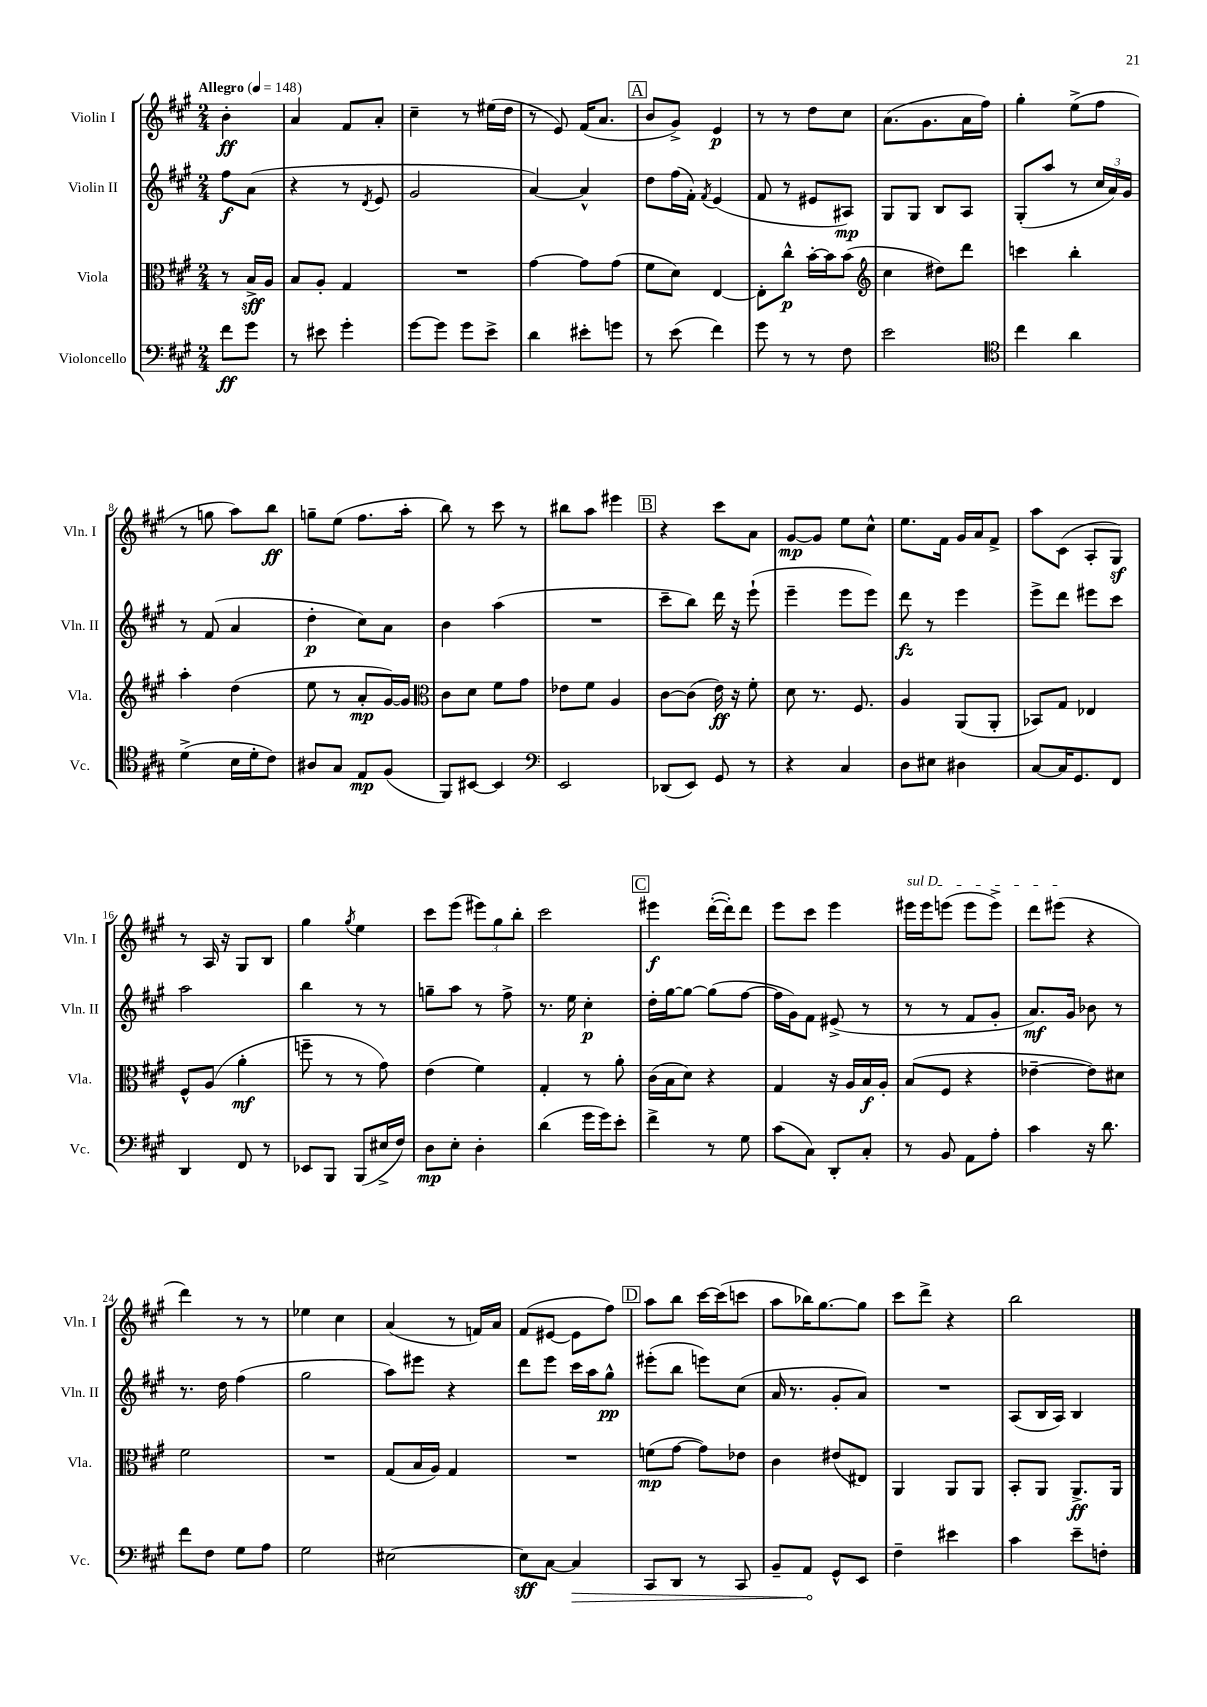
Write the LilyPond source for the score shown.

<<
\new StaffGroup <<
\new Staff = "s0" \with { instrumentName = "Violin I" shortInstrumentName = "Vln. I" } {
    \clef treble \key a \major \numericTimeSignature \time 2/4 \partial 4 \tempo "Allegro" 4 = 148
    b'4-.\ff |
    a'4 fis'8 a'8-. |
    cis''4-- r8 eis''16( d''16 |
    r8 e'8) fis'16( a'8. |
    \mark \markup { \box "A" } b'8 gis'8->) e'4\p |
    r8 r8 d''8 cis''8 |
    a'8.( gis'8. a'16 fis''16) |
    gis''4-. e''8->( fis''8 |
    r8 g''8 a''8) b''8\ff |
    g''8-- e''8( fis''8. a''16-. |
    b''8) r8 cis'''8 r8 |
    bis''8 a''8 eis'''4 |
    \mark \markup { \box "B" } r4 cis'''8 a'8 |
    gis'8~\mp gis'8 e''8 cis''8-^ |
    e''8. fis'16 gis'16 a'16 fis'8-> |
    a''8 cis'8( a8-. gis8\sf) |
    r8 a16 r16 gis8 b8 |
    gis''4 \acciaccatura { gis''8 } e''4 |
    cis'''8 e'''8( \tuplet 3/2 { eis'''8) gis''8 b''8-. } |
    cis'''2 |
    \mark \markup { \box "C" } eis'''4\f d'''16~-.( d'''16-.) d'''8 |
    e'''8 cis'''8 e'''4 |
    \once \override TextSpanner.bound-details.left.text = \markup { \italic "sul D" } eis'''16\startTextSpan eis'''16 e'''8( e'''8 e'''8->) |
    d'''8 eis'''8\stopTextSpan( r4 |
    d'''4) r8 r8 |
    ees''4 cis''4 |
    a'4( r8 f'16) a'16 |
    fis'8( eis'8~ eis'8 fis''8) |
    \mark \markup { \box "D" } a''8 b''8 cis'''16~ cis'''16( c'''8 |
    a''8 bes''16) gis''8.~ gis''8 |
    cis'''8 d'''8-> r4 |
    b''2 \bar "|." |
}
\new Staff = "s1" \with { instrumentName = "Violin II" shortInstrumentName = "Vln. II" } {
    \clef treble \key a \major \numericTimeSignature \time 2/4 \partial 4
    fis''8\f a'8( |
    r4 r8 \acciaccatura { d'8 } e'8 |
    gis'2 |
    a'4~) a'4-^ |
    \mark \markup { \box "A" } d''8 fis''16( fis'16-.) \acciaccatura { fis'8 } e'4( |
    fis'8 r8 eis'8 ais8\mp) |
    gis8 gis8 b8 a8 |
    gis8-.( a''8 r8 \tuplet 3/2 { cis''16 a'16) gis'16 } |
    r8 fis'8( a'4 |
    d''4-.\p cis''8) a'8 |
    b'4 a''4( |
    R2 |
    \mark \markup { \box "B" } cis'''8-- b''8) d'''16 r16 e'''8-!( |
    e'''4-- e'''8 e'''8) |
    d'''8\fz r8 e'''4 |
    e'''8-> d'''8 eis'''8 cis'''8 |
    a''2 |
    b''4 r8 r8 |
    g''8-- a''8 r8 fis''8-> |
    r8. e''16 cis''4-.\p |
    \mark \markup { \box "C" } d''16-. gis''16~ gis''8~ gis''8( fis''8~ |
    fis''16 gis'16) fis'8 eis'8->( r8 |
    r8 r8 fis'8 gis'8-. |
    a'8.\mf) gis'16 bes'8 r8 |
    r8. d''16 fis''4( |
    gis''2 |
    a''8) eis'''8 r4 |
    d'''8 e'''8 cis'''16 a''16 gis''8-^\pp |
    \mark \markup { \box "D" } eis'''8-.( b''8 e'''8) cis''8( |
    a'16 r8. gis'8-. a'8) |
    R2 |
    a8( b16 a16) b4 \bar "|." |
}
\new Staff = "s2" \with { instrumentName = "Viola" shortInstrumentName = "Vla." } {
    \clef alto \key a \major \numericTimeSignature \time 2/4 \partial 4
    r8 b16->\sff a16 |
    b8 a8-. gis4 |
    R2 |
    gis'4~ gis'8 gis'8( |
    \mark \markup { \box "A" } fis'8 d'8) e4~ |
    e8-. cis''8-^\p b'16~-. b'16 b'8( |
    \clef treble cis''4 dis''8) d'''8 |
    c'''4 b''4-. |
    a''4-. d''4( |
    e''8 r8 a'8-.\mp gis'16~) gis'16 |
    \clef alto cis'8 d'8 fis'8 gis'8 |
    ees'8 fis'8 a4 |
    \mark \markup { \box "B" } cis'8~ cis'8( e'16\ff) r16 fis'8-. |
    d'8 r8. fis8. |
    a4 a,8( a,8-. |
    bes,8) gis8 ees4 |
    fis8-^ a8( a'4-.\mf |
    f''8-- r8 r8 gis'8) |
    e'4( fis'4) |
    gis4-. r8 a'8-. |
    \mark \markup { \box "C" } cis'16( b16 d'8) r4 |
    gis4 r16 a16 b16\f a16-. |
    b8( fis8 r4 |
    ees'4~-- ees'8) dis'8 |
    fis'2 |
    R2 |
    gis8( b16 a16) gis4 |
    R2 |
    \mark \markup { \box "D" } f'8\mp( gis'8~ gis'8) ees'8 |
    cis'4 eis'8( eis8) |
    a,4 a,8 a,8 |
    b,8-. a,8 a,8.->\ff a,16 \bar "|." |
}
\new Staff = "s3" \with { instrumentName = "Violoncello" shortInstrumentName = "Vc." } {
    \clef bass \key a \major \numericTimeSignature \time 2/4 \partial 4
    fis'8\ff gis'8 |
    r8 eis'8 gis'4-. |
    gis'8~ gis'8 gis'8 e'8-> |
    d'4 eis'8-. g'8 |
    \mark \markup { \box "A" } r8 e'8( fis'4) |
    gis'8 r8 r8 fis8 |
    e'2 |
    \clef tenor cis''4 a'4 |
    d'4->( b16 d'16-. cis'8) |
    ais8 gis8 e8\mp fis8( |
    fis,8) bis,8~ bis,4 |
    \clef bass e,2 |
    \mark \markup { \box "B" } des,8( e,8) gis,8 r8 |
    r4 cis4 |
    d8 eis8 dis4 |
    cis8~ cis16 gis,8. fis,8 |
    d,4 fis,8 r8 |
    ees,8 b,,8 b,,8( eis16-> fis16) |
    d8\mp e8-. d4-. |
    d'4( gis'16 gis'16) e'8-. |
    \mark \markup { \box "C" } fis'4-> r8 gis8 |
    cis'8( cis8) d,8-. cis8-. |
    r8 b,8 a,8 a8-. |
    cis'4 r16 d'8. |
    fis'8 fis8 gis8 a8 |
    gis2 |
    eis2~ |
    eis8\sff cis8~ \once \override Hairpin.circled-tip = ##t cis4\> |
    \mark \markup { \box "D" } cis,8 d,8 r8 cis,8 |
    b,8-- a,8\! gis,8-^ e,8 |
    fis4-- eis'4 |
    cis'4 e'8-- f8-. \bar "|." |
}
>>
>>
